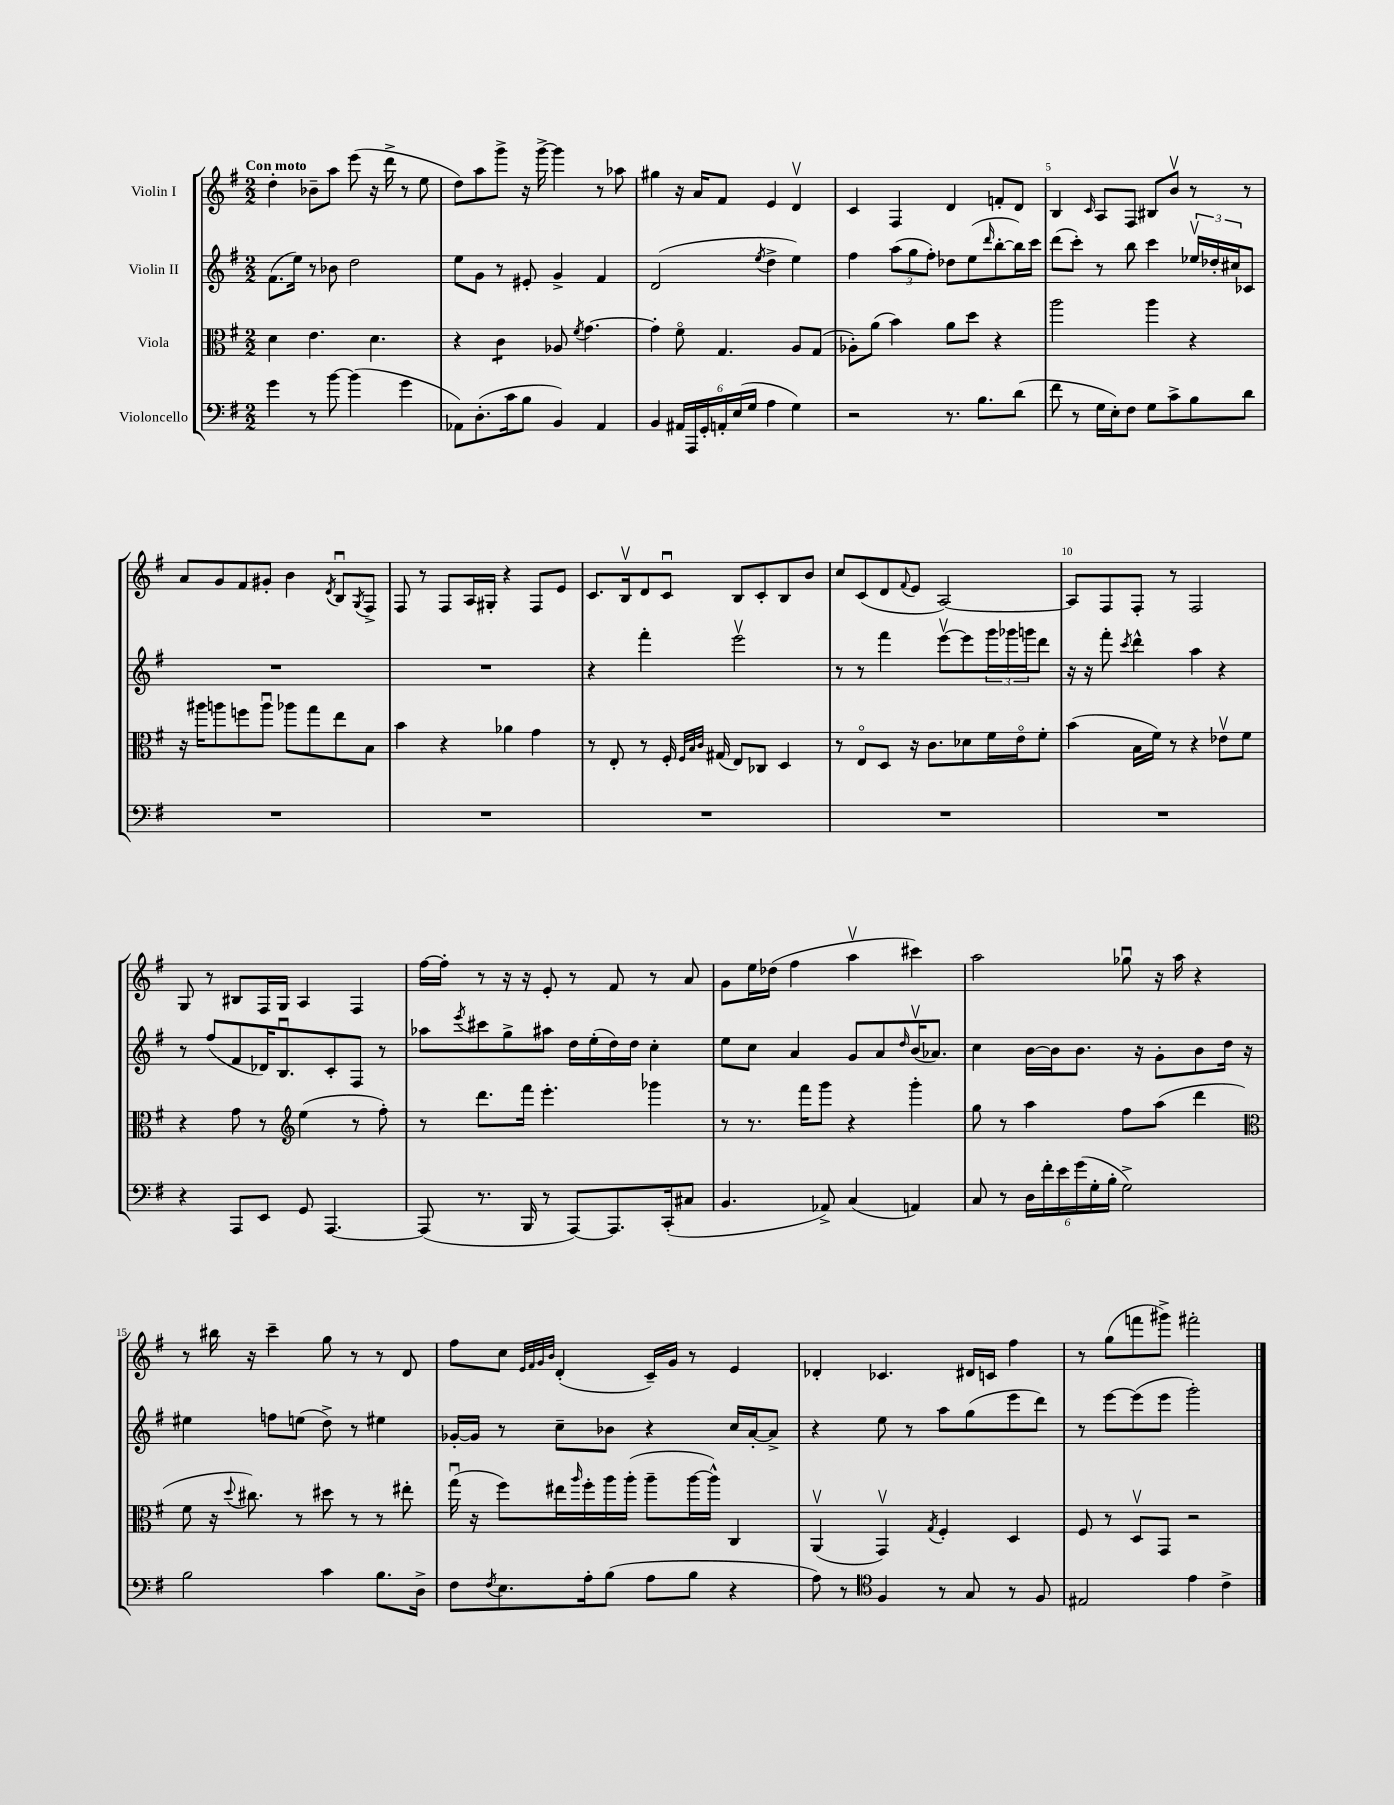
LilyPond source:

<<
\new StaffGroup <<
\new Staff = "s0" \with { instrumentName = "Violin I" } {
    \clef treble \key g \major \numericTimeSignature \time 2/2 \tempo "Con moto"
    d''4-. bes'8-- a''8 e'''8( r16 d'''16-> r8 e''8 |
    d''8) a''8 g'''8-> r16 g'''16~-> g'''4 r8 aes''8 |
    gis''4 r16 a'16 fis'8 e'4 d'4\upbow |
    c'4 fis4 d'4 f'8-. d'8 |
    b4 \grace { c'16 } a8 fis8 bis8 b'8\upbow r8 r8 |
    a'8 g'8 fis'8 gis'8-. b'4 \acciaccatura { d'8 } b8\downbow \acciaccatura { g8 } fis8-> |
    fis8 r8 fis8 a16 gis16-. r4 fis8 e'8 |
    c'8. b16\upbow d'8 c'8\downbow b8 c'8-. b8 b'8 |
    c''8 c'8( d'8 \appoggiatura { fis'8 } e'8 a2~) |
    a8 fis8 fis8-. r8 fis2 |
    g8 r8 bis8 fis16 g16 a4 fis4 |
    fis''16~ fis''16-. r8 r16 r16 e'8-. r8 fis'8 r8 a'8 |
    g'8 e''16 des''16( fis''4 a''4\upbow cis'''4) |
    a''2 ges''8\downbow r16 a''16 r4 |
    r8 bis''16 r16 c'''4-- g''8 r8 r8 d'8 |
    fis''8 c''8 \grace { e'32 fis'32 g'32 b'32 } d'4-.( c'16--) g'16 r8 e'4 |
    des'4-. ces'4. dis'16 c'16 fis''4 |
    r8 g''8( f'''8 gis'''8->) fis'''2-. \bar "|." |
}
\new Staff = "s1" \with { instrumentName = "Violin II" } {
    \clef treble \key g \major \numericTimeSignature \time 2/2
    fis'8.( e''16) r8 bes'8 d''2 |
    e''8 g'8 r8 eis'8-. g'4-> fis'4 |
    d'2( \acciaccatura { e''8 } d''4-> e''4) |
    fis''4 \tuplet 3/2 { a''8( g''8 fis''8-.) } des''8 e''8( \grace { d'''16 } b''8~-. b''16) c'''16 |
    d'''8( c'''8-.) r8 b''8 c'''4 \tuplet 3/2 { ees''16\upbow des''16-. cis''16 } ces'8 |
    R1 |
    R1 |
    r4 fis'''4-. e'''2\upbow |
    r8 r8 fis'''4 e'''8~\upbow e'''8 \tuplet 3/2 { g'''16 ges'''16 g'''16 } d'''8 |
    r16 r16 fis'''8-. \acciaccatura { c'''8 } d'''4-^ a''4 r4 |
    r8 fis''8( fis'8 des'16) b8.\downbow c'8-. fis8 r8 |
    aes''8 \acciaccatura { e'''8 } cis'''8 g''8-> ais''8 d''16 e''16-.( d''16) d''16 c''4-. |
    e''8 c''8 a'4 g'8 a'8 \grace { d''16 } b'16\upbow( aes'8.) |
    c''4 b'16~ b'16 b'8. r16 g'8-. b'8 d''16 r16 |
    eis''4 f''8 e''8( d''8->) r8 eis''4 |
    ges'16~-. ges'16 r8 c''8-- bes'8 r4 c''16 a'16~-. a'8-> |
    r4 e''8 r8 a''8 g''8( e'''8 d'''8) |
    r8 e'''8~ e'''8( e'''8 g'''2-.) \bar "|." |
}
\new Staff = "s2" \with { instrumentName = "Viola" } {
    \clef alto \key g \major \numericTimeSignature \time 2/2
    d'4 e'4. d'4. |
    r4 c'4:8 aes8 \acciaccatura { fis'8 } g'4.~ |
    g'4-. fis'8\flageolet g4. a8 g8( |
    aes8-.) a'8( b'4) a'8 d''8 r4 |
    a''2 a''4 r4 |
    r16 ais''16 a''8 f''8 a''8\downbow aes''8 g''8 e''8 b8 |
    b'4 r4 aes'4 g'4 |
    r8 e8-. r8 fis16-. \grace { fis32 b32 c'32 } gis16( e8) ces8 d4 |
    r8 e8\flageolet d8 r16 c'8. des'8 fis'16 e'16\flageolet fis'8-. |
    b'4( b16 fis'16) r8 r4 ees'8\upbow fis'8 |
    r4 g'8 r8 \clef treble e''4( r8 fis''8-.) |
    r8 d'''8. fis'''16 e'''4.-. ges'''4 |
    r8 r8. fis'''16 g'''8 r4 g'''4-. |
    g''8 r8 a''4 fis''8 a''8( d'''4 |
    \clef alto fis'8 r16 \appoggiatura { d''8 } cis''8.) r8 dis''8 r8 r8 eis''8-. |
    g''16\downbow( r16 fis''8) eis''16 \grace { a''16 } fis''16-. a''16 a''16-.( a''8-- a''16~ a''16-^) c4 |
    a,4\upbow( g,4\upbow) \acciaccatura { g8 } fis4-. d4 |
    fis8 r8 d8\upbow g,8 r2 \bar "|." |
}
\new Staff = "s3" \with { instrumentName = "Violoncello" } {
    \clef bass \key g \major \numericTimeSignature \time 2/2
    g'4 r8 b'8~ b'4( g'4 |
    aes,8) d8.-.( c'16 b8 b,4) aes,4 |
    b,4 \tuplet 6/4 { ais,16 a,,16 g,16-. a,16-. e16( g16 } a4 g4) |
    r2 r8. b8. d'8( |
    fis'8 r8 g16 e16-.) fis8 g8 c'8-> b8 d'8 |
    R1 |
    R1 |
    R1 |
    R1 |
    R1 |
    r4 a,,8 e,8 g,8 a,,4.~ |
    a,,8( r8. b,,16 r8 a,,8~) a,,8. c,16-.( cis8 |
    b,4. aes,8->) c4( a,4) |
    c8 r8 \tuplet 6/4 { d16 fis'16-. e'16 g'16( g16-. b16-. } g2->) |
    b2 c'4 b8. d16-> |
    fis8 \acciaccatura { fis8 } e8. a16-. b8( a8 b8 r4 |
    a8) r8 \clef tenor fis4 r8 g8 r8 fis8 |
    eis2 e'4 c'4-> \bar "|." |
}
>>
>>
\layout { \context { \Score \override BarNumber.break-visibility = ##(#f #t #t) barNumberVisibility = #(every-nth-bar-number-visible 5) } }
